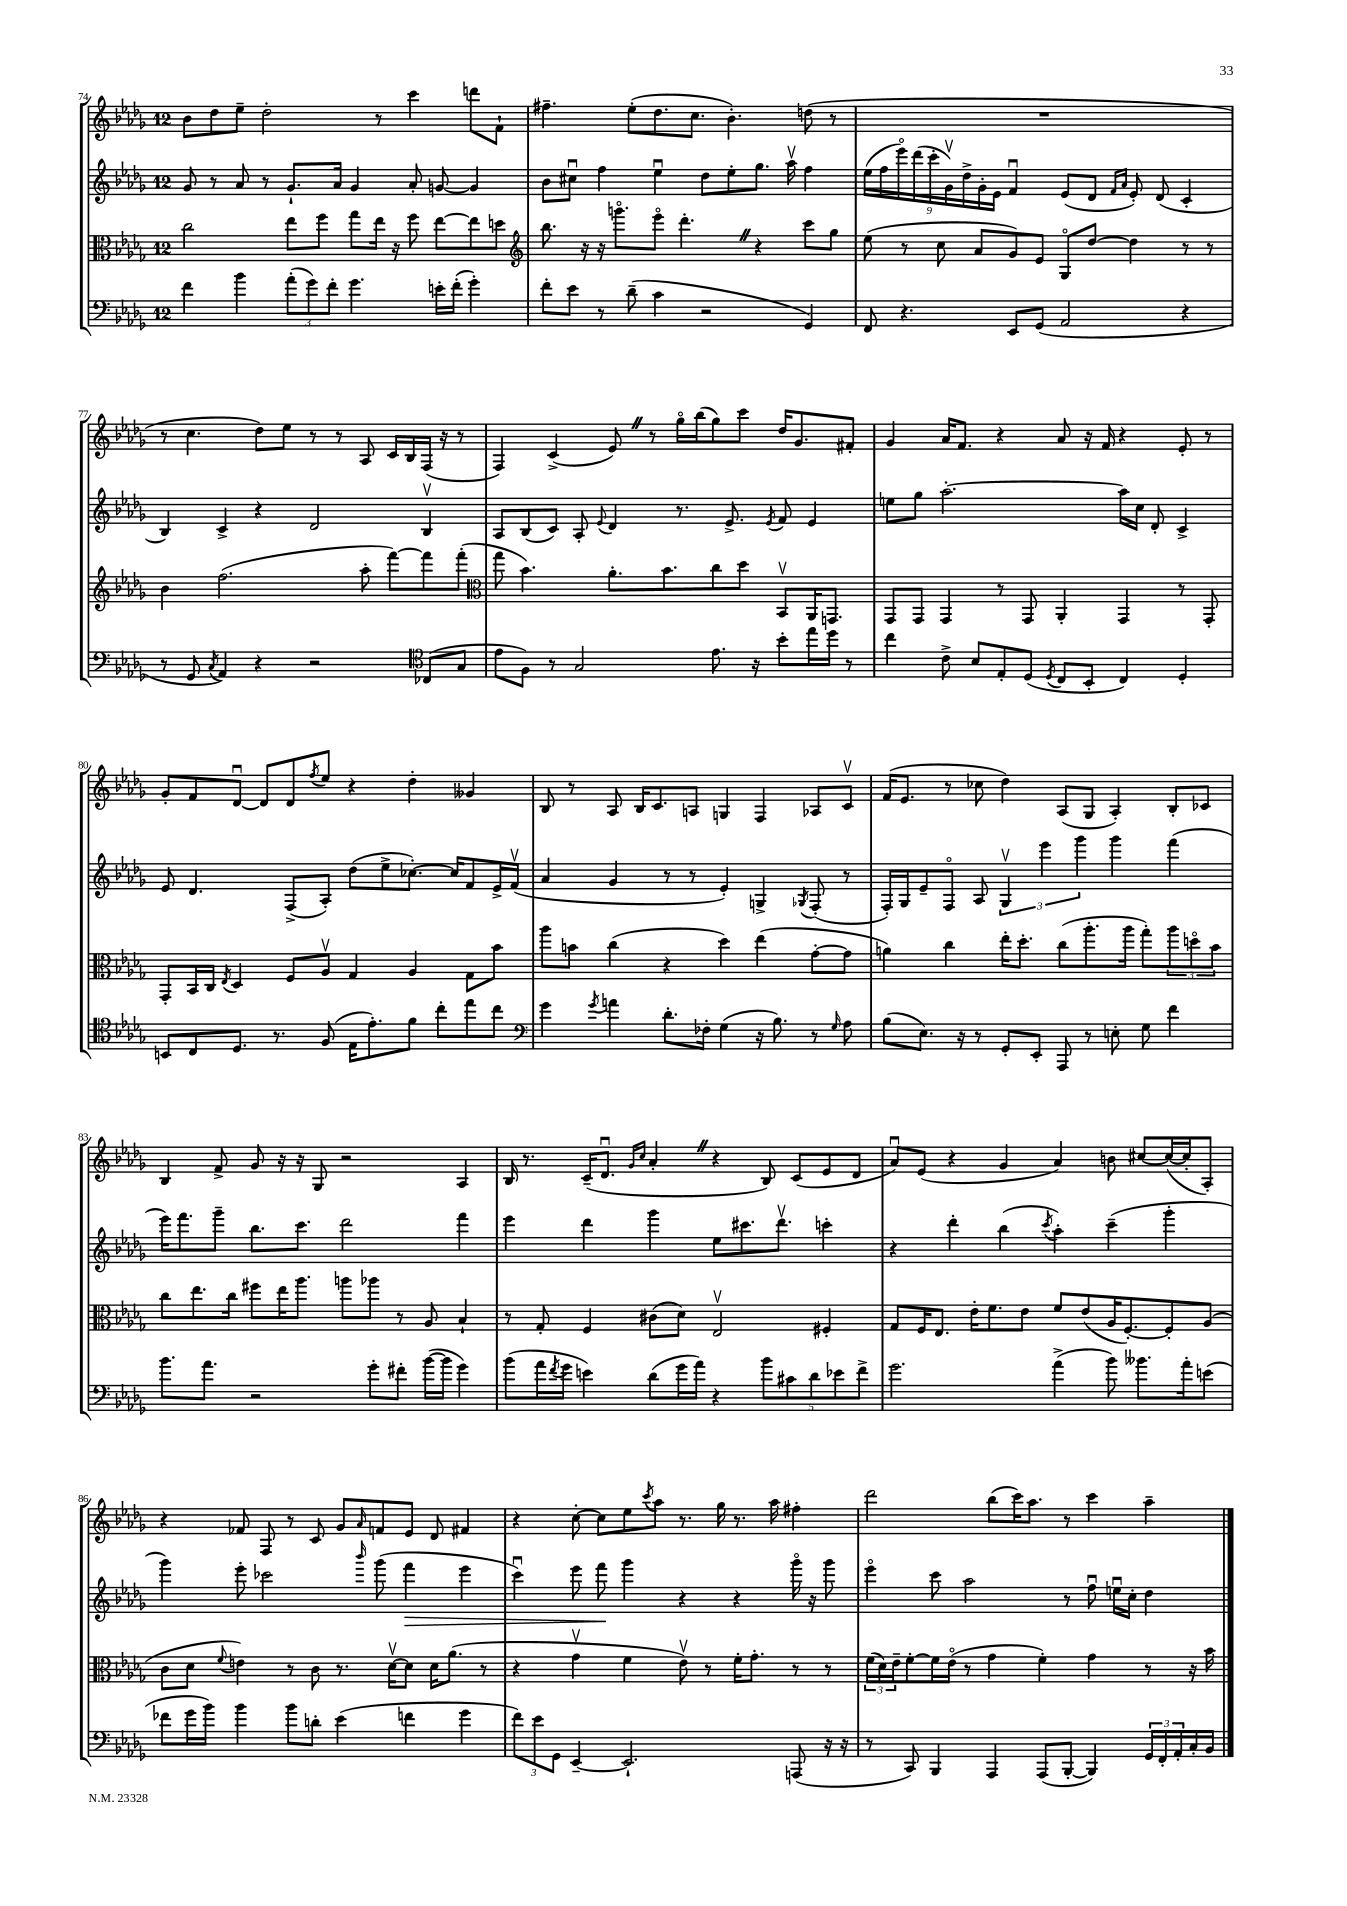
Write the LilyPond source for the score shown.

<<
\new StaffGroup <<
\new Staff = "s0" {
    \clef treble \key des \major \once \override Staff.TimeSignature.style = #'single-digit \time 12/8
    bes'8 des''8 ees''8-- des''2-. r8 c'''4 d'''8 f'8-! |
    fis''4.-- ees''8-.( des''8. c''8. bes'4.-.) d''8( r8 |
    R1. |
    r8 c''4. des''8) ees''8 r8 r8 aes8 c'16 bes16 f16( r16 r8 |
    f4) c'4->( ees'8) \once \override BreathingSign.text = \markup { \musicglyph "scripts.caesura.straight" } \breathe r8 ges''16\flageolet bes''16( ges''8) c'''8 des''16 ges'8. fis'8-. |
    ges'4 aes'16 f'8. r4 aes'8 r16 f'16 r4 ees'8-. r8 |
    ges'8-. f'8 des'8~\downbow des'8 des'8 \acciaccatura { f''8 } ees''8 r4 des''4-. geses'4 |
    bes8 r8 aes8 bes16 c'8. a8 g4 f4 aes8 c'8\upbow |
    f'16( ees'8. r8 ces''8 des''4) aes8( ges8 aes4-.) bes8-. ces'8 |
    bes4 f'8-> ges'8 r16 r16 ges8 r2 aes4 |
    bes16 r8. c'16--( des'8.\downbow \grace { ges'16 c''16 } aes'4-. \once \override BreathingSign.text = \markup { \musicglyph "scripts.caesura.straight" } \breathe r4 bes8) c'8( ees'8 des'8 |
    aes'8\downbow) ees'8( r4 ges'4 aes'4) b'8 cis''8~ cis''16~( cis''16-. aes8-.) |
    r4 fes'8 f8 r8 c'8 ges'8 \grace { aes'16 } f'8 ees'8 des'8 fis'4 |
    r4 c''8~-. c''8 ees''8 \acciaccatura { c'''8 } aes''8 r8. ges''16 r8. aes''16 fis''4-. |
    des'''2 bes''8( c'''16) aes''8. r8 c'''4 aes''4-- \bar "|." |
}
\new Staff = "s1" {
    \clef treble \key des \major \once \override Staff.TimeSignature.style = #'single-digit \time 12/8
    ges'8 r8 aes'8 r8 ges'8.-! aes'16 ges'4 aes'8-. g'8~ g'4 |
    bes'8 cis''8\downbow f''4 ees''4\downbow des''8 ees''8-. ges''8. aes''16\upbow f''4 |
    \tuplet 9/8 { ees''16( f''16 ees'''16\flageolet) des'''16( c'''16-. ges'16\upbow) des''16-> ges'16-. ees'16 } f'4\downbow ees'8( des'8 \grace { f'16 aes'16 } ees'8-.) des'8( c'4-. |
    bes4) c'4-> r4 des'2 bes4\upbow |
    aes8 bes8( c'8) aes8-. \appoggiatura { ees'8 } des'4 r8. ees'8.-> \acciaccatura { ees'8 } f'8 ees'4 |
    e''8 ges''8 aes''2.~-. aes''16 c''16 des'8-. c'4-> |
    ees'8 des'4. f8->( aes8-.) des''8( ees''8-> ces''8.~-.) ces''16 f'8 ees'16-> f'16\upbow( |
    aes'4 ges'4 r8 r8 ees'4-.) g4-> \acciaccatura { ges8 } f8-.( r8 |
    f16-.) ges16 ees'8-- f8\flageolet aes8 \tuplet 3/2 { ges4\upbow ees'''4 ges'''4 } ges'''4 f'''4( |
    ees'''16) f'''8. ges'''8-- bes''8. c'''8. des'''2 f'''4 |
    ees'''4 des'''4 ges'''4 ees''8 cis'''8. des'''8.\upbow c'''4-. |
    r4 des'''4-. bes''4( \acciaccatura { c'''8 } aes''4-.) c'''4--( ges'''4-. |
    ges'''4) ees'''8-. ces'''2 \grace { bes'''16 } ges'''8( f'''4\> ees'''4 |
    c'''4\downbow) ees'''8 f'''8\! ges'''4 r4 r4 ges'''16\flageolet r16 ges'''8 |
    ees'''4\flageolet c'''8 aes''2 r8 f''8\downbow e''16\downbow c''16-. des''4 \bar "|." |
}
\new Staff = "s2" {
    \clef alto \key des \major \once \override Staff.TimeSignature.style = #'single-digit \time 12/8
    c''2 ees''8 f''8 ges''8 ees''16 r16 f''8 ees''8~ ees''8 d''8 |
    \clef treble bes''8. r16 r16 g'''8.\flageolet ees'''8\flageolet des'''4.-. \once \override BreathingSign.text = \markup { \musicglyph "scripts.caesura.straight" } \breathe r4 c'''8 ges''8 |
    ees''8( r8 c''8 aes'8 ges'8) ees'8 ges8\flageolet des''8~ des''4 r8 r8 |
    bes'4 f''2.( aes''8-. f'''8~) f'''8 f'''8-.( |
    \clef alto ges''8 bes'4.) aes'8.-. bes'8. c''8 des''8 bes,8\upbow aes,16 g,8. |
    ges,8 ges,8 ges,4 r8 ges,8 aes,4-. ges,4 r8 ges,8-. |
    ges,8-. bes,16 c16 \acciaccatura { ees8 } des4 f8 aes8\upbow ges4 aes4 ges8 bes'8 |
    aes''8 b'8 c''4( r4 des''4) ees''4( ges'8~-. ges'8 |
    a'4) c''4 ees''16-. des''8.-. c''8( aes''8.-. aes''16 ges''8-.) \tuplet 3/2 { aes''8 d''8\flageolet bes'8 } |
    c''8 ees''8. c''16 fis''8 ees''16 aes''8. a''8 aes''8 r8 aes8 bes4-! |
    r8 ges8-. f4 cis'8( des'8) ees2\upbow fis4-. |
    ges8 f16 ees8. ees'16-. f'8. ees'8 f'8 ees'8( aes16 f8.~-.) f8-. aes8( |
    c'8 des'8 \appoggiatura { f'8 } e'4) r8 c'8 r8. des'16~\upbow des'8 des'16 aes'8.( r8 |
    r4 ges'4\upbow f'4 ees'8\upbow) r8 f'16-. ges'8.-. r8 r8 |
    \tuplet 3/2 { f'16( des'16) ees'16-- } f'8~-. f'16 ees'16\flageolet( r8 ges'4 f'4-.) ges'4 r8 r16 bes'16 \bar "|." |
}
\new Staff = "s3" {
    \clef bass \key des \major \once \override Staff.TimeSignature.style = #'single-digit \time 12/8
    f'4 bes'4 \tuplet 3/2 { aes'8-.( ges'8) f'8-. } ges'4. e'16-. f'16-.( ges'4-.) |
    f'8-. ees'8 r8 des'8--( c'4 r2 ges,4) |
    f,8 r4. ees,8 ges,8( aes,2 r4 |
    r8 ges,8 \acciaccatura { c8 } aes,4) r4 r2 \clef tenor ces8( ges8 |
    ees'8 f8) r8 ges2 ees'8. r16 bes'8-. ees''16 des''16 r8 |
    c''4 c'8-> bes8 ees8-. des8( \acciaccatura { des8 } c8 bes,8-. c4) des4-. |
    b,8 c8 des8. r8. f8( ees16 ees'8.-.) f'8 c''8-. ees''8 c''8 |
    \clef bass ges'4 \acciaccatura { ges'8 } a'4 des'8.-. fes16-. ges4( r16 bes8.) r8 \grace { ges16 } aes8 |
    bes8( ees8.) r16 r8 ges,8-. ees,8-. aes,,8 r8 e8-. ges8 f'4 |
    bes'8. aes'8. r2 ges'8-. fis'8-. bes'16~( bes'16 ges'4) |
    bes'8( aes'16 \acciaccatura { f'8 } ges'16 e'4) des'8( ges'16 aes'16) r4 \tuplet 5/4 { bes'8 cis'8 des'8 ees'8 f'8-> } |
    ges'2. aes'4->( bes'8) beses'8. aes'16-. e'8( |
    fes'8 ges'16 bes'16) bes'4 bes'8 d'8-. ees'4( f'4 ges'4 |
    \tuplet 3/2 { f'8) ees'8 ges,8 } ees,4~-- ees,2.-! a,,8( r16 r16 |
    r8 c,8) bes,,4 aes,,4 aes,,8( bes,,8~-. bes,,4) \tuplet 3/2 { ges,16 f,16-. aes,16-. } c16-. bes,16 \bar "|." |
}
>>
>>
\layout { \context { \Score currentBarNumber = #74 } }
